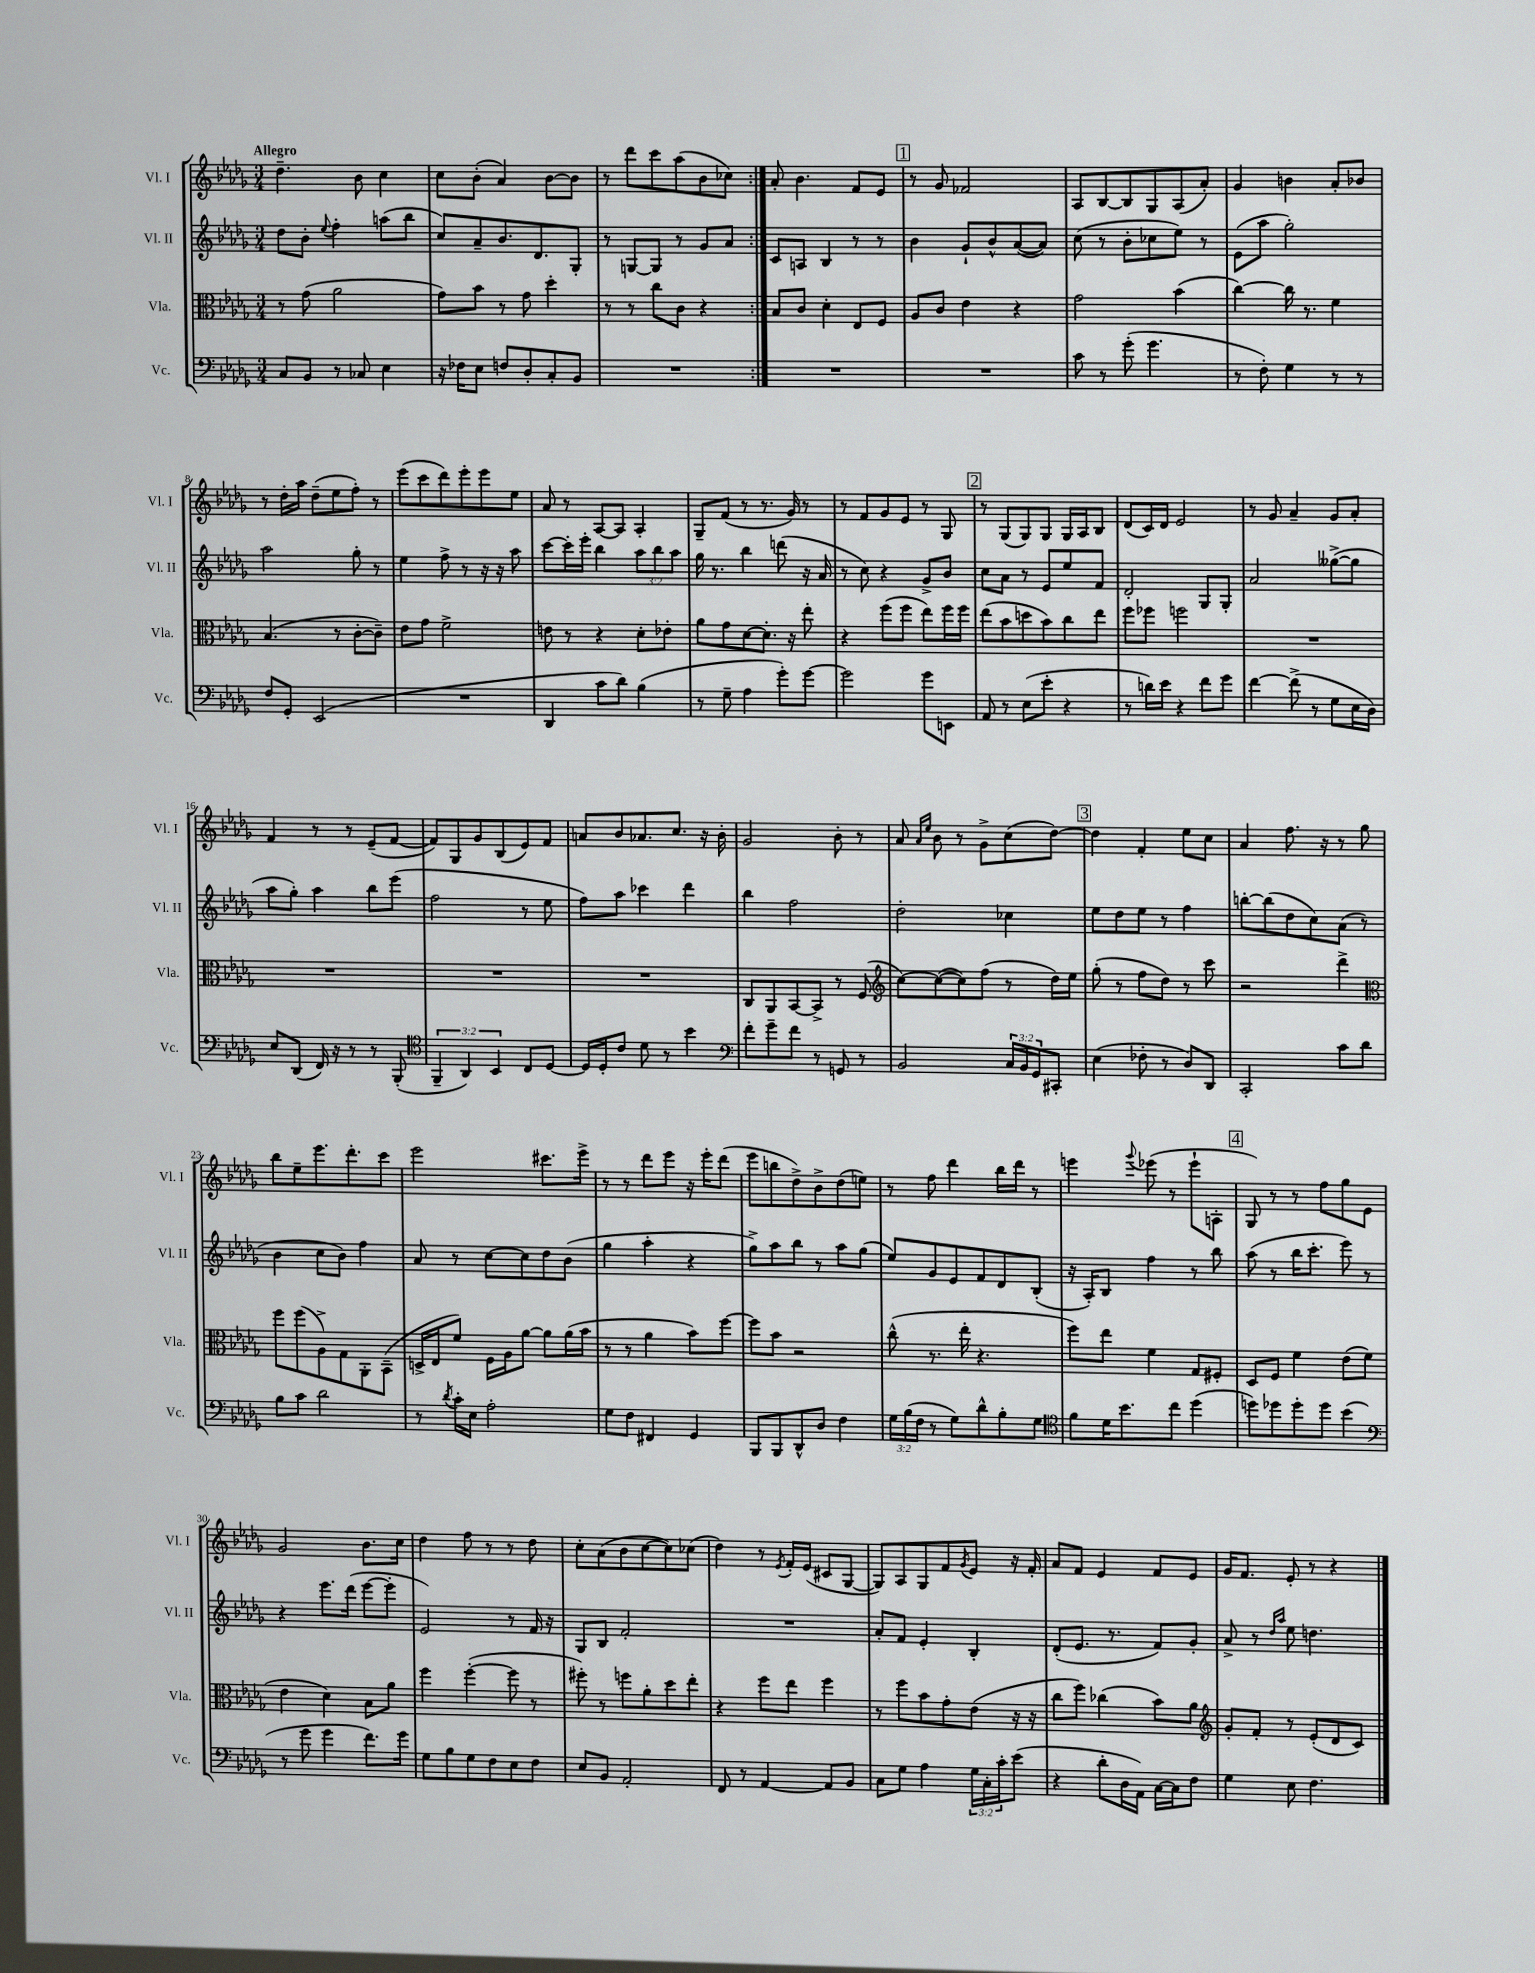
<<
\new StaffGroup <<
\new Staff = "s0" \with { instrumentName = "Vl. I" shortInstrumentName = "Vl. I" } {
    \clef treble \key des \major \numericTimeSignature \time 3/4 \tempo "Allegro"
    \repeat volta 2 { des''4.-- bes'8 c''4 |
    c''8 bes'8-.( aes'4) bes'8~ bes'8 |
    r8 des'''8 c'''8 aes''8( bes'8 ces''8) | }
    aes'8-. bes'4. f'8 ees'8 |
    \mark \markup { \box "1" } r8 ges'8 fes'2 |
    aes8 bes8~ bes8 ges8 aes8( aes'8-.) |
    ges'4 b'4 aes'8-. bes'8 |
    r8 des''16-. aes''16 des''8--( ees''8 f''8-.) r8 |
    ees'''8( c'''8 des'''8) ees'''8-. ees'''8 ees''8 |
    aes'8 r8 aes8~ aes8 aes4-. |
    ges8-- f'8( r8 r8. ges'16) r8 |
    r8 f'8 ges'8 ees'8 r8 ges8 |
    \mark \markup { \box "2" } r8 ges8( ges8) ges8 ges16 aes16 bes8 |
    des'8( c'16) des'16 ees'2 |
    r8 ges'8 aes'4-- ges'8 aes'8-. |
    f'4 r8 r8 ees'8--( f'8~ |
    f'8) ges8 ges'8 bes8( ees'8) f'8 |
    a'8 bes'8 aes'8. c''8. r16 bes'16-. |
    ges'2 bes'8-. r8 |
    aes'8 \grace { aes'16 ees''16 } bes'8 r8 ges'8-> c''8( des''8~) |
    \mark \markup { \box "3" } des''4 f'4-. ees''8 c''8 |
    aes'4 f''8. r16 r8 ges''8 |
    bes''8 ees''8-- ees'''8. des'''8.-. c'''8 |
    ees'''2 cis'''8. ees'''16-> |
    r8 r8 des'''8 ees'''8 r16 ees'''16-. des'''8( |
    ees'''8 b''8 des''8->) bes'8-> des''8( e''8) |
    r8 f''8 des'''4 bes''16 des'''16 r8 |
    e'''4 \appoggiatura { ges'''8 } ees'''8( r8 ees'''8-! a8-. |
    \mark \markup { \box "4" } ges8) r8 r8 f''8 ges''8 ees'8 |
    ges'2 bes'8. c''16 |
    des''4 f''8 r8 r8 des''8 |
    c''8-. aes'8( bes'8 c''8~ c''8) ces''8( |
    des''4) r8 \acciaccatura { ees'8 } f'16-. ees'16( cis'8 ges8~ |
    ges8) aes8 ges8 f'8 \acciaccatura { ges'8 } ees'8 r16 f'16-. |
    aes'8 f'8 ees'4 f'8 ees'8 |
    ges'16 f'8. ees'8-. r8 r4 \bar "|." |
}
\new Staff = "s1" \with { instrumentName = "Vl. II" shortInstrumentName = "Vl. II" } {
    \clef treble \key des \major \numericTimeSignature \time 3/4 \override Staff.TupletNumber.text = #tuplet-number::calc-fraction-text
    \repeat volta 2 { des''8 bes'8-. \appoggiatura { ees''8 } f''4-. a''8( bes''8 |
    c''8) aes'8-- bes'8. des'8. ges8-. |
    r8 g8~ g8 r8 ges'8 aes'8 | }
    c'8 a8 bes4 r8 r8 |
    \mark \markup { \box "1" } bes'4 ges'8-! bes'8-^ aes'8~( aes'8) |
    c''8( r8 bes'8-. ces''8 ees''8) r8 |
    ees'8( aes''8 ges''2-.) |
    aes''2 ges''8-. r8 |
    ees''4 f''8-> r8 r16 r16 aes''8 |
    c'''8~ c'''16-. ees'''16-. bes''4 \tuplet 3/2 { aes''8 bes''8 aes''8 } |
    ges''16 r8. bes''4 d'''8( r16 aes'16 |
    r8 c''8) r4 ges'8-> bes'8 |
    \mark \markup { \box "2" } c''8 aes'8 r8 ees'8 ees''8 f'8 |
    des'2-. ges8 ges8-. |
    aes'2 geses''8~->( geses''8 |
    aes''8 ges''8-.) aes''4 bes''8 ees'''8( |
    f''2 r8 ees''8 |
    f''8) aes''8 ces'''4 des'''4 |
    bes''4 f''2 |
    des''2-. ces''4 |
    \mark \markup { \box "3" } ees''8 des''8 ees''8 r8 f''4 |
    b''8~-. b''8( des''8 c''8) aes'8( r8 |
    bes'4 c''8 bes'8) f''4 |
    aes'8 r8 c''8~ c''8 des''8 bes'8( |
    ges''4 aes''4-. r4 |
    ges''8->) aes''8 bes''8 r8 aes''8 ges''8( |
    ees''8) ges'8 ees'8 f'8 des'8 bes8-.( |
    r16 aes16-.) bes8 f''4 r8 bes''8 |
    \mark \markup { \box "4" } aes''8( r8 bes''16 c'''8.-. ees'''8) r8 |
    r4 ees'''8. des'''16( ees'''8~ ees'''8-. |
    ees'2) r8 f'16 r16 |
    ges8 bes8 f'2-. |
    R2. |
    aes'8-. f'8 ees'4-. bes4-. |
    des'8-.( ees'8. r8. f'8) ges'8-. |
    aes'8-> r8 \grace { des''16 aes''16 } ees''8 d''4. \bar "|." |
}
\new Staff = "s2" \with { instrumentName = "Vla." shortInstrumentName = "Vla." } {
    \clef alto \key des \major \numericTimeSignature \time 3/4
    \repeat volta 2 { r8 ges'8( aes'2 |
    ges'8) bes'8 r8 ges'8 des''4-. |
    r8 r8 c''8 c'8 r4 | }
    bes8 c'8 des'4-. ees8 f8 |
    \mark \markup { \box "1" } aes8 c'8 ees'4 r4 |
    ges'2 bes'4( |
    c''4~) c''16 r8. f'4 |
    bes4.( r8 c'8~-. c'8--) |
    ees'8 ges'8 f'2-> |
    e'8 r8 r4 des'8-. ees'8-. |
    aes'8 ges'8 des'8~ des'8.-. r16 ees''8-. |
    r4 f''8( f''8 ees''8) f''16 f''16 |
    \mark \markup { \box "2" } ees''8( bes'8 d''8 bes'8) c''8 ees''8 |
    f''8 fes''8 f''2 |
    R2. |
    R2. |
    R2. |
    R2. |
    c8 aes,8 bes,8~ bes,8-> r8 f8( |
    \clef treble c''8~) c''8~( c''8) f''8( r8 des''16) ees''16 |
    \mark \markup { \box "3" } ges''8-.( r8 f''8 des''8) r8 c'''8 |
    r2 des'''4-> |
    \clef alto f''8 f''8( aes8->) ges8 aes,8-. bes,8--( |
    d16-> ees16 f'8) f16 aes16 aes'8~ aes'8 aes'16( bes'16 |
    r8 r8 aes'4 bes'8) f''8~ |
    f''8 bes'8 r2 |
    c''8-^( r8. ees''16-. r4. |
    f''8) ees''8 f'4 ges8 fis8-. |
    \mark \markup { \box "4" } des8 f8 f'4 ees'8( f'8 |
    ees'4 des'4) bes8 aes'8 |
    f''4 f''4~-.( f''8 r8 |
    fis''8-.) r8 f''8 aes'8-. des''8 ees''8-. |
    r4 f''8 ees''8 f''4 |
    r8 f''8 bes'8 ges'8-. ees'8( r16 r16 |
    c''8 f''8) ces''4( bes'8) aes'8 |
    \clef treble ges'8-. f'8-. r8 ees'8-.( des'8 c'8) \bar "|." |
}
\new Staff = "s3" \with { instrumentName = "Vc." shortInstrumentName = "Vc." } {
    \clef bass \key des \major \numericTimeSignature \time 3/4 \override Staff.TupletNumber.text = #tuplet-number::calc-fraction-text
    \repeat volta 2 { c8 bes,8 r8 ces8 ees4 |
    r16 fes16 ees8 f8 des8-. c8-. bes,8 |
    R2. | }
    R2. |
    \mark \markup { \box "1" } R2. |
    c'8 r8 ges'8-.( ges'4. |
    r8 f8-.) ges4 r8 r8 |
    f8 ges,8-. ees,2( |
    R2. |
    des,4 c'8 des'8) bes4( |
    r8 ges8-- aes4 ges'8-.) ges'8~ |
    ges'2 ges'8 e,8 |
    \mark \markup { \box "2" } aes,8 r8 ees8( ees'8-. r4 |
    r8 d'16) ees'16 r4 f'8 ges'8 |
    f'4~ f'8->( r8 ges8 ees16 des16) |
    ees8 des,8( f,16) r16 r8 r8 bes,,8-.( |
    \clef tenor \tuplet 3/2 { f,4-- aes,4) bes,4 } c8 des8~ |
    des16 des16-. c'8 des'8 r8 bes'4 |
    \clef bass f'8-. ges'8-- f'8 r8 g,8 r8 |
    bes,2 \tuplet 3/2 { c16 bes,16 ges,16 } cis,8-. |
    \mark \markup { \box "3" } ees4( fes8-. r8 des8) des,8 |
    c,2-. c'8 des'8 |
    bes8 c'8 des'2 |
    r8 \acciaccatura { des'8 } c'16-. ees16 aes2-. |
    ges8 f8 fis,4 ges,4 |
    bes,,8 bes,,8 des,8-^ des8 f4 |
    \tuplet 3/2 { ges16 bes16( f16 } r8 ges8) des'8-^ bes8-. ges8 |
    \clef tenor f'8 des'16 bes'8. c''8 des''4( |
    \mark \markup { \box "4" } d''8) des''8 des''8-. des''8 bes'4( |
    \clef bass r8 ges'8 ges'4 f'8.) ges'16 |
    ges8 bes8 ges8 f8 ees8 f8 |
    ees8 bes,8 aes,2-. |
    f,8 r8 aes,4~ aes,8 bes,8 |
    c8 ges8 aes4 \tuplet 3/2 { ges16 c16-. c'16-. } ees'8( |
    r4 des'8-. des16 aes,16) c16~ c16 f8 |
    ges4 ees8 f4. \bar "|." |
}
>>
>>
